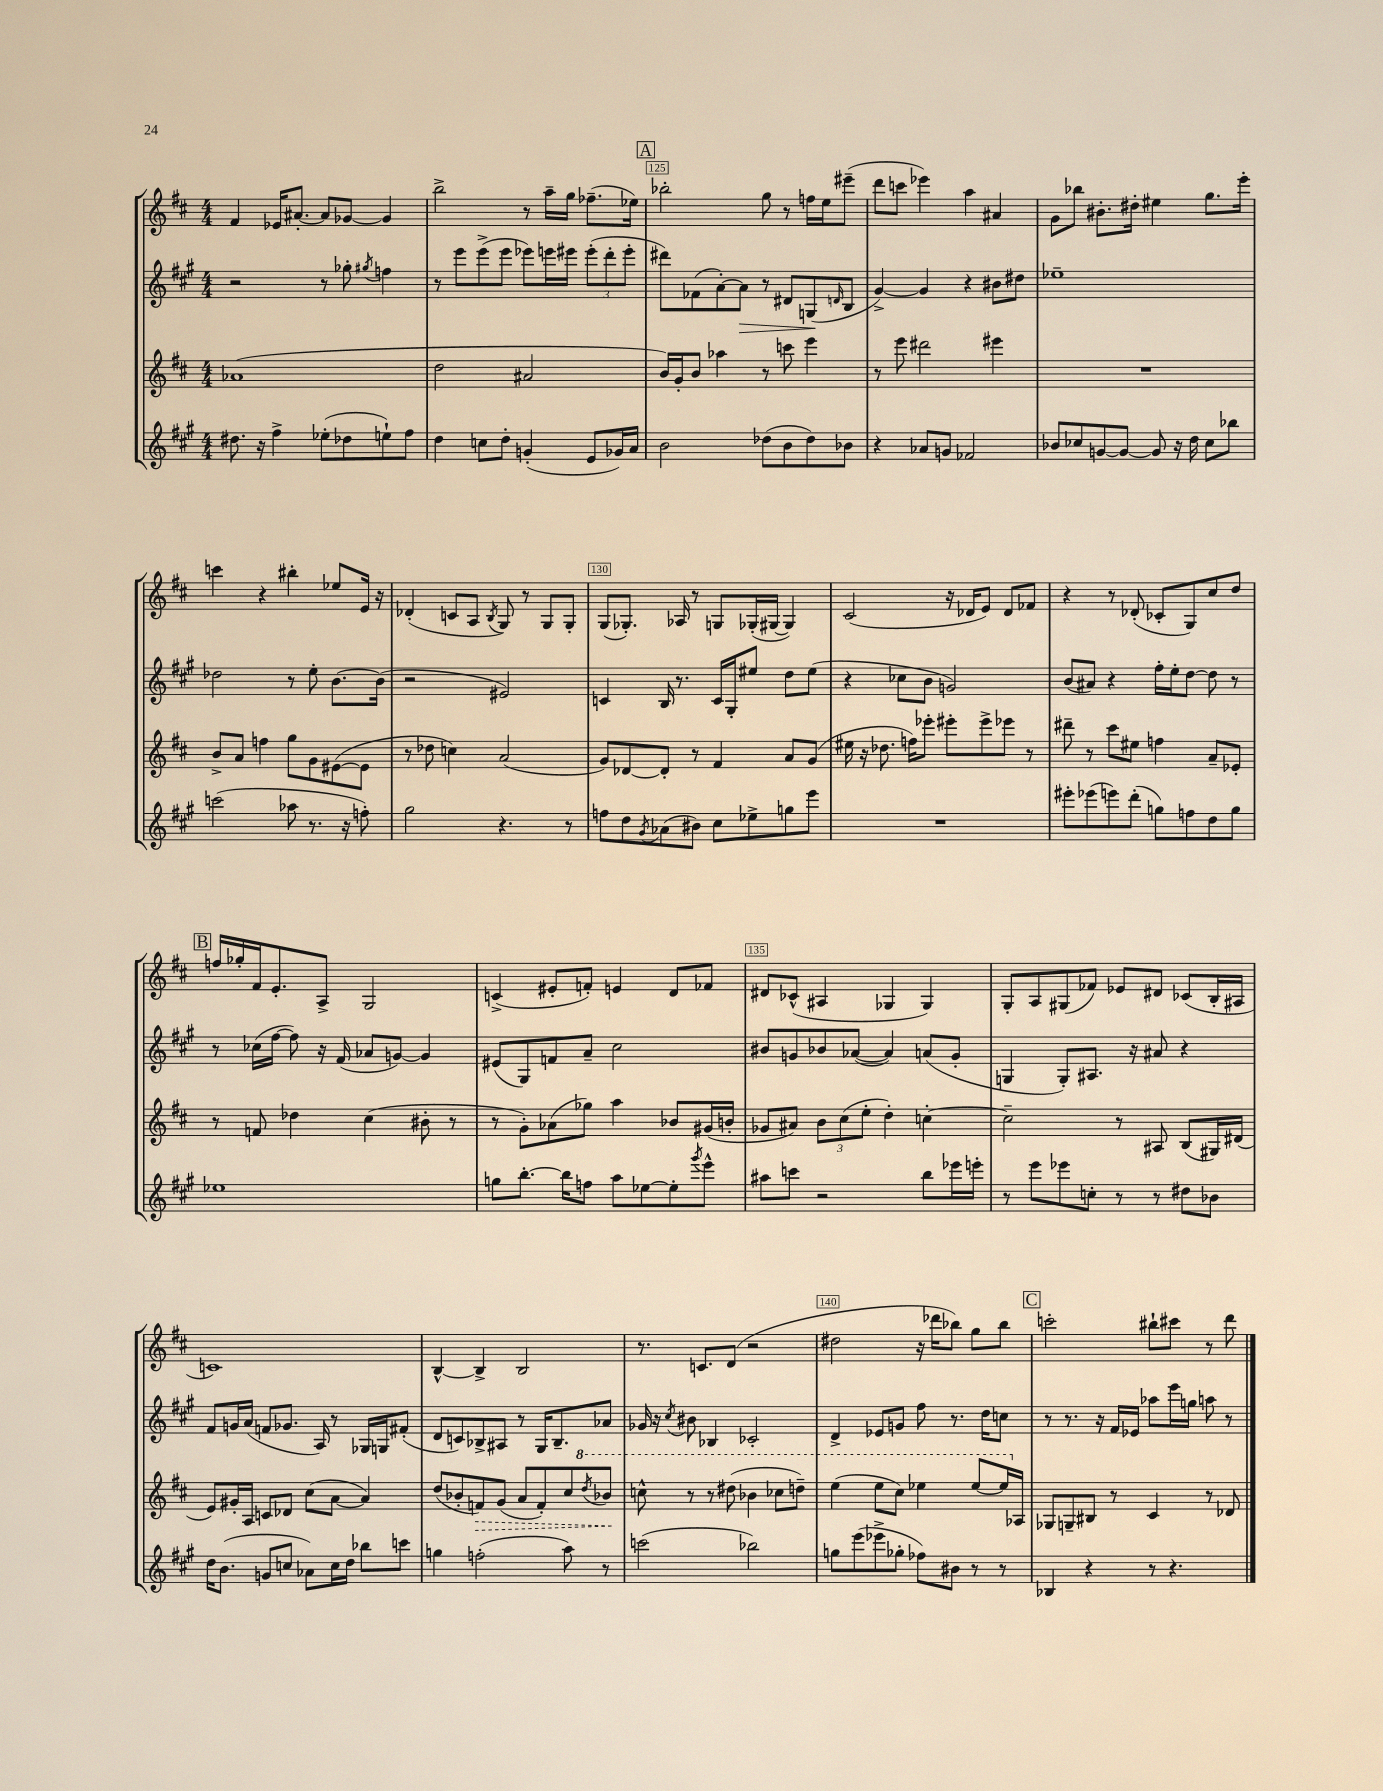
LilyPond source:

<<
\new StaffGroup <<
\new Staff = "s0" {
    \clef treble \key d \major \numericTimeSignature \time 4/4
    fis'4 ees'16 ais'8.~-. ais'8 ges'8~ ges'4 |
    b''2-> r8 a''16-- g''16 fes''8.--( ees''16) |
    \mark \markup { \box "A" } bes''2-. g''8 r8 f''16 e''16 eis'''8--( |
    d'''8 c'''8 ees'''4) a''4 ais'4 |
    g'8 bes''8 bis'8.-. dis''16-. eis''4 g''8. e'''16-. |
    c'''4 r4 bis''4-. ees''8 e'16 r16 |
    des'4-.( c'8 a8 \acciaccatura { b8 } g8) r8 g8 g8-. |
    g8( ges8.-.) aes16 r8 g8 ges16-.( gis16~ gis4) |
    cis'2( r16 des'16 e'8) des'8 fes'8 |
    r4 r8 des'8-.( ces'8-. g8) cis''8 d''8 |
    \mark \markup { \box "B" } f''16 ges''16-. fis'16 e'8.-. a8-> g2 |
    c'4->( eis'8-. f'8-.) e'4 d'8 fes'8 |
    dis'8 ces'8-^( ais4 ges4 ges4) |
    g8-. a8 gis8( fes'8) ees'8 dis'8 ces'8( b16-. ais16 |
    c'1) |
    b4~-^ b4-> b2 |
    r8. c'8. d'8( r2 |
    dis''2 r16 des'''16 bes''8) g''8 bes''8 |
    \mark \markup { \box "C" } c'''2-. bis''8-! cis'''8 r8 d'''8 \bar "|." |
}
\new Staff = "s1" {
    \clef treble \key a \major \numericTimeSignature \time 4/4
    r2 r8 ges''8-. \acciaccatura { gis''8 } f''4 |
    r8 e'''8 e'''8->( e'''8 ees'''8) e'''16 eis'''16 \tuplet 3/2 { eis'''8-.( d'''8-. eis'''8-. } |
    \mark \markup { \box "A" } dis'''8) fes'8( a'8~-.) a'8\> r8 dis'8 g8\!( \grace { d'16 } b8 |
    gis'4~->) gis'4 r4 bis'8 dis''8 |
    ees''1-- |
    des''2 r8 e''8-. b'8.~ b'16( |
    r2 eis'2) |
    c'4 b16 r8. c'16 gis16-. eis''8 d''8 eis''8( |
    r4 ces''8 b'8 g'2) |
    b'8( ais'8) r4 fis''16-. e''16-. d''8~ d''8 r8 |
    \mark \markup { \box "B" } r8 ces''16( fis''16~ fis''8) r16 fis'16( aes'8 g'8~) g'4 |
    eis'8( gis8) f'8 a'8-- cis''2 |
    bis'8 g'8 bes'8 aes'8~( aes'4) a'8( g'8-. |
    g4 g8-.) ais8. r16 ais'8 r4 |
    fis'8 g'16 a'16( f'8 ges'8. a16) r8 ges16 g16 fis'8-.( |
    d'8 c'8) bes8-> ais8 r8 gis16 bes8.-- aes'8 |
    ges'16 r16 \acciaccatura { cis''8 } bis'8 bes4 ces'2-. |
    d'4-> ees'8 g'8 fis''8 r8. d''16 c''8 |
    \mark \markup { \box "C" } r8 r8. r16 fis'16 ees'16 aes''8 e'''16 g''16 a''8 r8 \bar "|." |
}
\new Staff = "s2" {
    \clef treble \key d \major \numericTimeSignature \time 4/4
    aes'1( |
    d''2 ais'2 |
    \mark \markup { \box "A" } b'16) g'16-. b'8 aes''4 r8 c'''8 e'''4 |
    r8 e'''8 dis'''2 eis'''4 |
    R1 |
    b'8-> a'8 f''4 g''8 g'8 eis'8~( eis'8 |
    r8 des''8 c''4) a'2( |
    g'8) des'8~ des'8-. r8 fis'4 a'8 g'8( |
    eis''16 r16 des''8. f''16) ees'''8-. eis'''8-. eis'''8-> ees'''8 r8 |
    dis'''8-- r8 cis'''8 eis''8 f''4 a'8-- ees'8-. |
    \mark \markup { \box "B" } r8 f'8 des''4 cis''4( bis'8-. r8 |
    r8 g'8-.) aes'8( ges''8) a''4 bes'8 gis'16( b'16-. |
    ges'8 ais'8) \tuplet 3/2 { b'8 cis''8( e''8-. } d''4-.) c''4~-. |
    c''2-- r8 ais8 b8( gis16) dis'16( |
    e'8) gis'16-. a16 c'8 des'8 cis''8( a'8~ a'4) |
    d''8( bes'8-. \once \override Hairpin.style = #'dashed-line f'8\>) g'8( a'8 f'8-.) cis''8 \ottava #1 \acciaccatura { d'''8 } bes''8\! |
    c'''8-^ r8 r8 dis'''8( bes''4 ces'''8 d'''8--) |
    e'''4( e'''8 cis'''8) ees'''4 ees'''8~ ees'''16 \ottava #0 aes16 |
    \mark \markup { \box "C" } ges8 g8-- bis8 r8 cis'4 r8 des'8 \bar "|." |
}
\new Staff = "s3" {
    \clef treble \key a \major \numericTimeSignature \time 4/4
    dis''8. r16 fis''4-> ees''8-.( des''8 e''8-!) fis''8 |
    d''4 c''8 d''8-. g'4-.( e'8 ges'16) a'16 |
    \mark \markup { \box "A" } b'2 des''8( b'8 des''8) bes'8 |
    r4 aes'8 g'8 fes'2 |
    bes'8 ces''8 g'8~ g'8~ g'8 r16 d''16 ces''8 bes''8 |
    c'''2( aes''8 r8. r16 f''8-.) |
    gis''2 r4. r8 |
    f''8 d''8 \acciaccatura { gis'8 } aes'8( bis'8) cis''8 ees''8-> g''8 e'''8 |
    R1 |
    eis'''8-. ees'''8( e'''8) d'''8-.( g''8) f''8 d''8 g''8 |
    \mark \markup { \box "B" } ees''1 |
    g''8 b''8.~-. b''16 f''8 a''8 ees''8~ ees''8-. \acciaccatura { gis'''8 } e'''8-^ |
    ais''8 c'''8 r2 b''8 ees'''16 e'''16-. |
    r8 e'''8 ees'''8 c''8-. r8 r8 dis''8 bes'8 |
    d''16 b'8.( g'8 c''8 aes'8) c''16 d''16 bes''8 c'''8 |
    g''4 f''2-.( a''8) r8 |
    c'''2( bes''2) |
    g''8 e'''8( ees'''8-> ges''8-. fes''8) bis'8 r8 r8 |
    \mark \markup { \box "C" } bes4 r4 r8 r4. \bar "|." |
}
>>
>>
\layout { \context { \Score currentBarNumber = #123 \override BarNumber.break-visibility = ##(#f #t #t) barNumberVisibility = #(every-nth-bar-number-visible 5) \override BarNumber.stencil = #(make-stencil-boxer 0.1 0.3 ly:text-interface::print) } }
